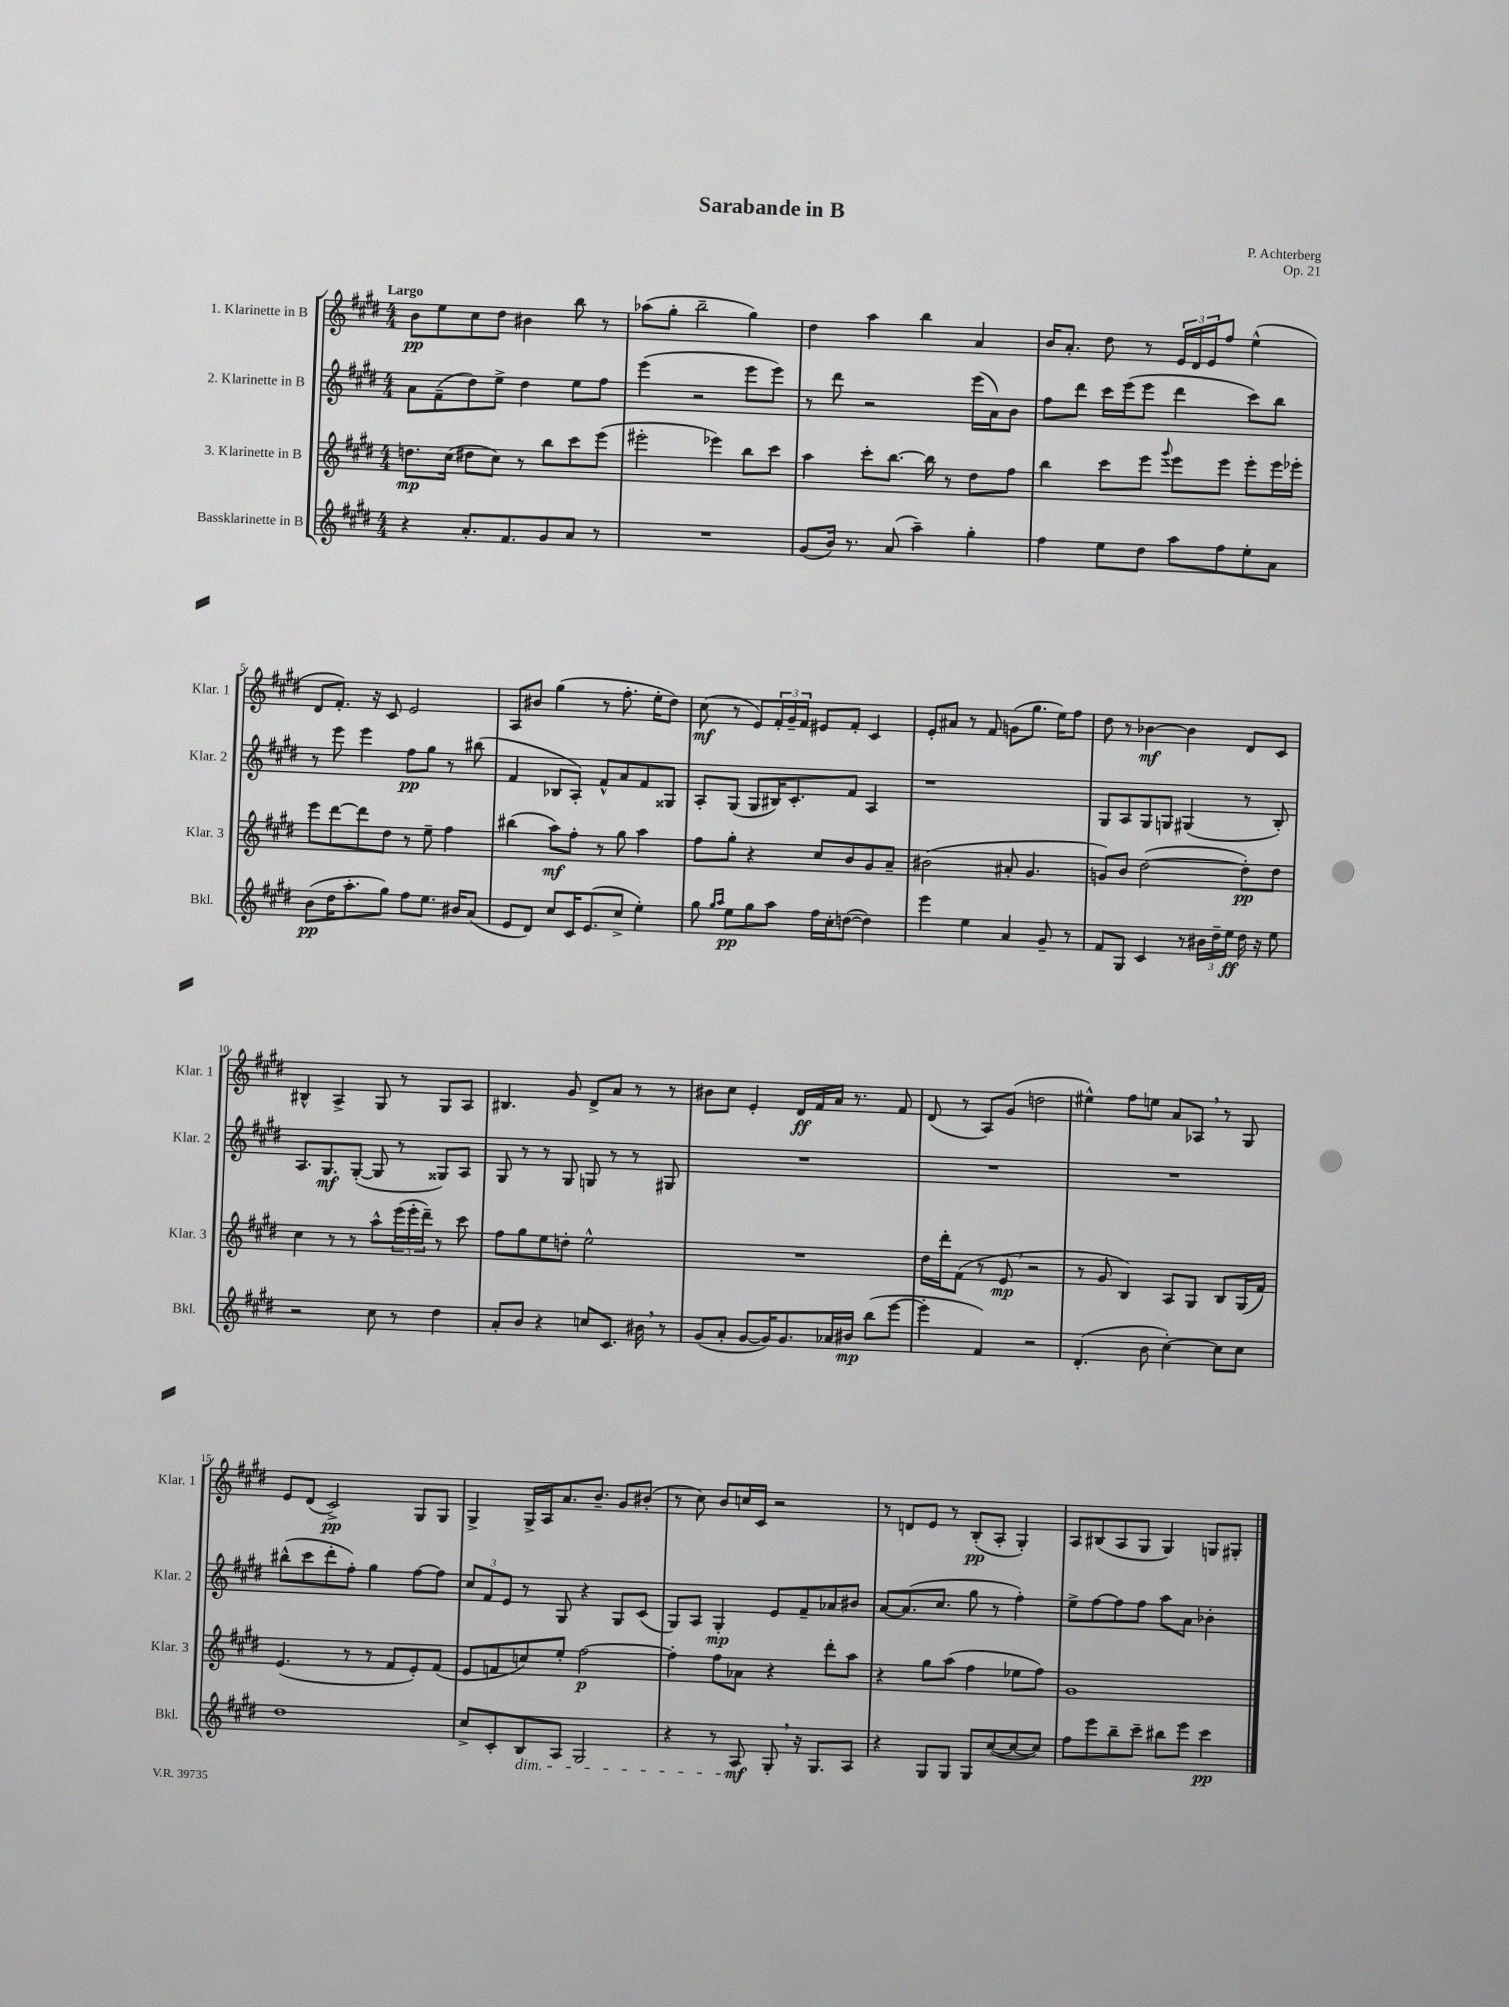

**kern	**dynam	**kern	**dynam	**kern	**dynam	**kern	**dynam
*part4	*part4	*part3	*part3	*part2	*part2	*part1	*part1
*staff4	*staff4	*staff3	*staff3	*staff2	*staff2	*staff1	*staff1
*I"Bassklarinette in B	*	*I"3. Klarinette in B	*	*I"2. Klarinette in B	*	*I"1. Klarinette in B	*
*I'Bkl.	*	*I'Klar. 3	*	*I'Klar. 2	*	*I'Klar. 1	*
*clefG2	*	*clefG2	*	*clefG2	*	*clefG2	*
*k[f#c#g#d#]	*	*k[f#c#g#d#]	*	*k[f#c#g#d#]	*	*k[f#c#g#d#]	*
*M4/4	*	*M4/4	*	*M4/4	*	*M4/4	*
=1	=1	=1	=1	=1	=1	=1	=1
!	!	!	!	!	!	!LO:TX:a:B:t=Largo	!
4r	.	8.ddn\L	mp	8a\L	.	8b\L	pp
.	.	.	.	(8f#~\	.	8ee\	.
.	.	(16cc#\Jk	.	.	.	.	.
8.a'/L	.	8dd#X\L	.	8dd#\)	.	8cc#\	.
.	.	8cc#\J)	.	8ee^\J	.	8dd#\J	.
8.f#/	.	.	.	.	.	.	.
.	.	8r	.	4dd#\	.	4b#X\	.
8g#/	.	8bb\L	.	.	.	.	.
8a/J	.	8ccc#\	.	8ee\L	.	8bb\	.
8r	.	(8eee\J	.	8ff#\J	.	8r	.
=2	=2	=2	=2	=2	=2	=2	=2
1r	.	2eee#X'\	.	(4eee\	.	(8aa-X\L	.
.	.	.	.	.	.	8gg#'\J	.
.	.	.	.	2r	.	2bb~\	.
.	.	4eee-X\)	.	.	.	.	.
.	.	8bb\L	.	8eee\L	.	4gg#\)	.
.	.	8ccc#\J	.	8eee\J)	.	.	.
=3	=3	=3	=3	=3	=3	=3	=3
(8g#/L	.	4aa\	.	8r	.	4dd#\	.
16b/Jk)	.	.	.	8ddd#\	.	.	.
8.r	.	.	.	.	.	.	.
.	.	8ccc#'\L	.	2r	.	4aa\	.
(8a/	.	[8.bb\J	.	.	.	.	.
4aa~\)	.	.	.	.	.	4bb\	.
.	.	16bb\]	.	.	.	.	.
.	.	8r	.	.	.	.	.
4gg#'\	.	8dd#\L	.	(16eee\LL	.	4a/	.
.	.	.	.	16a\J)	.	.	.
.	.	8ff#\J	.	8b\J	.	.	.
=4	=4	=4	=4	=4	=4	=4	=4
4ff#\	.	4bb\	.	8ff#\L	.	16b/KL	.
.	.	.	.	.	.	8.a'/J	.
.	.	.	.	8ddd#\J	.	.	.
8ee\L	.	8ccc#\L	.	16ccc#\LL	.	8dd#\	.
.	.	.	.	(16eee\J	.	.	.
8dd#\J	.	8eee\J	.	8eee\J	.	8r	.
.	.	8qqggg#/	.	.	.	.	.
8aa\L	.	8eee\L	.	4ddd#\	.	24e/LL	.
.	.	.	.	.	.	24d#/	.
.	.	.	.	.	.	24e/J	.
8ff#\	.	8eee\J	.	.	.	8ff#/J	.
8ee'\	.	8eee'\L	.	8ccc#\L)	.	(4ee^^\	.
8a\J	.	16eee\L	.	8bb\J	.	.	.
.	.	16eee-X'\JJ	.	.	.	.	.
!!LO:LB:g=z
=5	=5	=5	=5	=5	=5	=5	=5
(8b\L	pp	8eee\L	.	8r	.	8d#/L	.
16dd#\K	.	[8ddd#\	.	8eee\	.	8.f#'/J)	.
8.aa'\	.	.	.	.	.	.	.
.	.	8ddd#\]	.	4eee\	.	.	.
.	.	.	.	.	.	16r	.
8gg#\J)	.	8dd#\J	.	.	.	8c#/	.
8ff#\L	.	8r	.	8ff#\L	pp	2e/	.
8.ee\J	.	8ee~\	.	8gg#\J	.	.	.
.	.	4ff#\	.	8r	.	.	.
16b#X/KL	.	.	.	.	.	.	.
(8a/J	.	.	.	(8bb#X\	.	.	.
=6	=6	=6	=6	=6	=6	=6	=6
8e/L	.	(4bb#X\	.	4f#/	.	8A/L	.
8d#/J)	.	.	.	.	.	8b#X/J	.
8cc#/L	.	8aa\L)	mf	8B-X/L	.	(4gg#\	.
16c#/K	.	8ff#'\J	.	8A'/J)	.	.	.
(8.e/	.	.	.	.	.	.	.
.	.	8r	.	8f#^^/L	.	8r	.
8cc#^/J	.	8gg#\	.	8a/	.	8.ff#'\	.
4ee'\)	.	4aa\	.	8f#/	.	.	.
.	.	.	.	.	.	16ee'\KL	.
.	.	.	.	8G##X/J	.	8dd#\J)	.
=7	=7	=7	=7	=7	=7	=7	=7
8gg#\	.	8ff#\L	.	8A'/L	.	(8cc#\	mf
16qqgg#/LL	.	.	.	.	.	.	.
16qqaa/JJ	.	.	.	.	.	.	.
8ee\L	pp	8gg#'\J	.	(8G#/J	.	8r	.
8gg#\	.	4r	.	8G#/L	.	8e/L)	.
8aa\J	.	.	.	16B#X/K)	.	24f#'/L	.
.	.	.	.	.	.	24g#~/	.
.	.	.	.	8.c#'/	.	.	.
.	.	.	.	.	.	24f#/JJ	.
16ff#\LL	.	8cc#/L	.	.	.	8e#X/L	.
16cc#'\J	.	.	.	.	.	.	.
([8ddn\J	.	8b/	.	8f#/J	.	8f#'/J	.
4dd\])	.	8g#/	.	4A/	.	4c#/	.
.	.	8a~/J	.	.	.	.	.
=8	=8	=8	=8	=8	=8	=8	=8
4eee\	.	(2b#X\	.	1r	.	8e'/L	.
.	.	.	.	.	.	8a#X/J	.
4ee\	.	.	.	.	.	8r	.
.	.	.	.	.	.	8f#/	.
4a/	.	8a#X'/	.	.	.	(8gn\L	.
.	.	4.g#/	.	.	.	8.gg#\J	.
8g#~/	.	.	.	.	.	.	.
.	.	.	.	.	.	16ee\KL)	.
8r	.	.	.	.	.	8ff#\J	.
=9	=9	=9	=9	=9	=9	=9	=9
8f#/L	.	8gn/L)	.	8G#/L	.	8dd#\	.
8G#/J	.	8b/J	.	8A/	.	8r	.
4c#/	.	([2dd#\	.	8G#/	.	[4b-X\	mf
.	.	.	.	8Gn/J	.	.	.
8r	.	.	.	(4G#X/	.	4b-\]	.
24b#X\LL	.	.	.	.	.	.	.
24dd#~\	.	.	.	.	.	.	.
24ee\JJ	ff	.	.	.	.	.	.
16dd#\	.	8dd#'\L])	pp	8r	.	8d#/L	.
16r	.	.	.	.	.	.	.
8ee\	.	8dd#\J	.	8B'/)	.	8c#/J	.
!!LO:LB:g=z
=10	=10	=10	=10	=10	=10	=10	=10
2r	.	4cc#\	.	8.A/L	.	4B#X^^/	.
.	.	.	.	8.G#/	mf	.	.
.	.	8r	.	.	.	4A^/	.
.	.	8r	.	([8G#'/J	.	.	.
8cc#\	.	8aa^^\L	.	8G#/]	.	8G#/	.
8r	.	(24eee\L	.	8r	.	8r	.
.	.	24eee'\	.	.	.	.	.
.	.	24ddd#~\JJ)	.	.	.	.	.
4dd#\	.	8r	.	8G##X/L)	.	8G#/L	.
.	.	8ccc#\	.	8A/J	.	8A/J	.
=11	=11	=11	=11	=11	=11	=11	=11
8a'/L	.	8ff#\L	.	8G#/	.	4.B#X/	.
8b/J	.	8gg#\	.	8r	.	.	.
4r	.	8ee\	.	8r	.	.	.
.	.	8ddn'\J	.	8G#/	.	8g#/	.
8ccn/L	.	2ee^^\	.	8Gn/	.	8d#^/L	.
8.c#/J	.	.	.	8r	.	8a/J	.
.	.	.	.	8r	.	8r	.
16b#X,\	.	.	.	.	.	.	.
8r	.	.	.	8G#X/	.	8r	.
=12	=12	=12	=12	=12	=12	=12	=12
(8g#/L	.	1r	.	1r	.	8b#X\L	.
8a'/J	.	.	.	.	.	8cc#\J	.
[8g#/L	.	.	.	.	.	4e'/	.
16g#/K])	.	.	.	.	.	.	.
8.g#/	.	.	.	.	.	.	.
.	.	.	.	.	.	16d#/LL	ff
.	.	.	.	.	.	16f#/	.
16a-X/L	.	.	.	.	.	16a/JJ	.
16b#X/JJ	mp	.	.	.	.	8.r	.
(8bb\L	.	.	.	.	.	.	.
[8eee\J	.	.	.	.	.	8f#/	.
=13	=13	=13	=13	=13	=13	=13	=13
4eee'\]	.	16dd#\LL	.	1r	.	(8d#/	.
.	.	16ddd#'\J	.	.	.	.	.
.	.	(8f#\J	.	.	.	8r	.
4f#/)	.	8r	.	.	.	8A/L)	.
.	.	8e,/	mp	.	.	(8g#/J	.
2r	.	2r	.	.	.	2ddn\	.
=14	=14	=14	=14	=14	=14	=14	=14
(4.d#'/	.	8r	.	1r	.	4ee#X^^\)	.
.	.	8g#/	.	.	.	.	.
.	.	4B/)	.	.	.	8ff#\L	.
8b\	.	.	.	.	.	8een\J	.
[4cc#'\)	.	8A/L	.	.	.	8a/L	.
.	.	8G#/J	.	.	.	8A-X,/J	.
8cc#\L]	.	8B/L	.	.	.	8r	.
8cc#\J	.	(16G#/L	.	.	.	8G#/	.
.	.	16f#/JJ)	.	.	.	.	.
!!LO:LB:g=z
=15	=15	=15	=15	=15	=15	=15	=15
1dd#	.	(4.e/	.	(8bb#X^^\L	.	8e/L	.
.	.	.	.	8ccc#\	.	(8d#/J	.
.	.	.	.	8ddd#'\	.	2c#^/)	pp
.	.	8r	.	8ff#'\J)	.	.	.
.	.	8r	.	4gg#\	.	.	.
.	.	8f#/L	.	.	.	.	.
.	.	8e'/)	.	[8ff#\L	.	8G#/L	.
.	.	(8f#/J	.	8ff#\J]	.	8G#/J	.
=16	=16	=16	=16	=16	=16	=16	=16
8cc#^/L	.	8e/L	.	12cc#/L	.	4G#^/	.
.	.	.	.	12f#/	.	.	.
8c#'/	.	8fn/	.	.	.	.	.
.	.	.	.	12e/J	.	.	.
!LO:TX:b:i:t=dim.	!	!	!	!	!	!	!
8B/	.	8ccn/)	.	8r	.	16G#^/LL	.
.	.	.	.	.	.	16A/J	.
8A/J	.	8ee'/J	.	8G#/	.	8.a/	.
2G#/	.	[2ff#\	p	4r	.	.	.
.	.	.	.	.	.	8.b~/J	.
.	.	.	.	8G#/L	.	8g#/L	.
.	.	.	.	(8c#/J	.	(8b#X'/J	.
=17	=17	=17	=17	=17	=17	=17	=17
4r	.	4ff#'\]	.	8G#/L)	.	8r	.
.	.	.	.	8A/J	.	8cc#\)	.
8r	.	8ff#\L	.	4G#'/	mp	8b/L	.
8A/	mf	8a-X\J	.	.	.	16ccn/L	.
.	.	.	.	.	.	16c#/JJ	.
8G#',/	.	4r	.	8e/L	.	2r	.
16r	.	.	.	8f#~/	.	.	.
8.G#/L	.	.	.	.	.	.	.
.	.	8ddd#'\L	.	8a-X/	.	.	.
8A/J	.	8aa\J	.	8b#X/J	.	.	.
=18	=18	=18	=18	=18	=18	=18	=18
4r	.	4r	.	[8a/L	.	8r	.
.	.	.	.	(8.a/]	.	8dn/L	.
8G#/L	.	8gg#\L	.	.	.	8e/J	.
.	.	.	.	8.cc#/J	.	.	.
8G#/J	.	(8aa\J	.	.	.	8r	.
8G#/L	.	4ff#\	.	8gg#\	.	(8B'/L	pp
([8cc#/	.	.	.	8r	.	8A'/J	.
8cc#/_	.	8ee-X\L	.	4ff#'\)	.	4G#'/)	.
8cc#/J])	.	8ff#\J)	.	.	.	.	.
=19	=19	=19	=19	=19	=19	=19	=19
8ff#\L	.	1g#	.	8ee^\L	.	8A/L	.
8eee\	.	.	.	[8ff#\	.	(8B#X/	.
8bb~\	.	.	.	8ff#\]	.	8A/	.
8ccc#~\J	.	.	.	8ff#\J	.	8G#/J	.
8bb#X\L	.	.	.	8aa\L	.	4G#/)	.
8eee\J	.	.	.	8a\J	.	.	.
4ccc#\	pp	.	.	4b-X'\	.	8Gn/L	.
.	.	.	.	.	.	8G#X'/J	.
==	==	==	==	==	==	==	==
*-	*-	*-	*-	*-	*-	*-	*-
